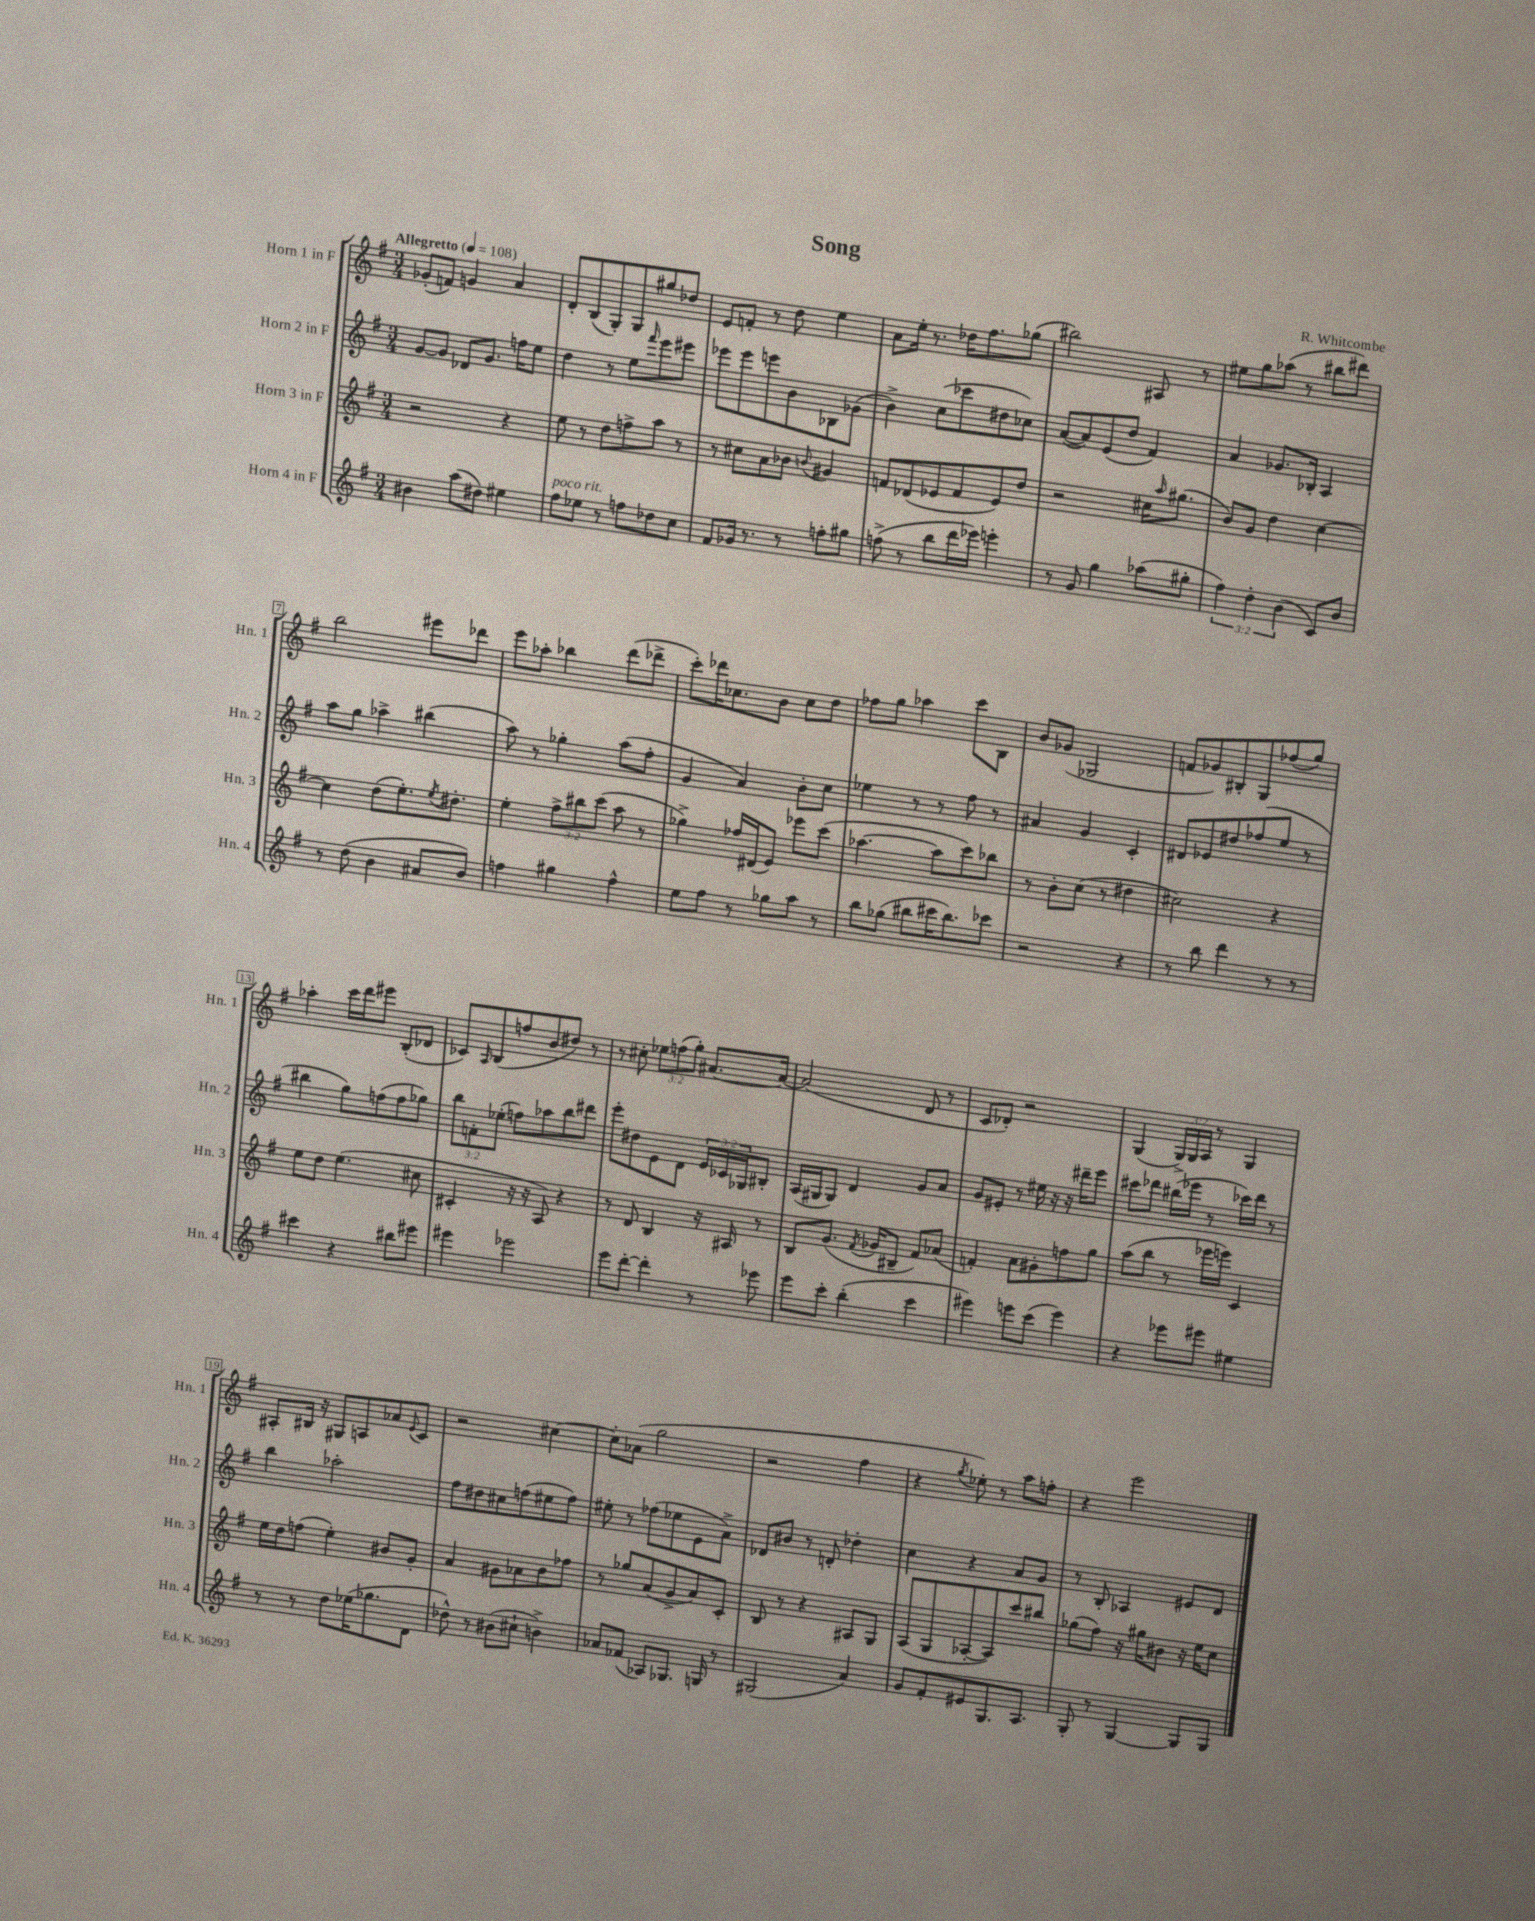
\header { title = "Song" composer = "R. Whitcombe" }
<<
\new StaffGroup <<
\new Staff = "s0" \with { instrumentName = "Horn 1 in F" shortInstrumentName = "Hn. 1" } {
    \clef treble \key g \major \numericTimeSignature \time 3/4 \override Staff.TupletNumber.text = #tuplet-number::calc-fraction-text \tempo "Allegretto" 4 = 108
    ges'8-.( f'8) g'4 a'4 |
    d'8-. b8( g8-.) g8 gis''8 des''8 |
    e'8 f'8-. r8 d''8 e''4 |
    a'8 e''16-. r8. des''16 fis''8. ges''8( |
    bis''2) ais8 r8 |
    eis''8 g''8 aes''8( r8 bis''8 dis'''8) |
    b''2 eis'''8 des'''8 |
    e'''8 aes''8-. bes''4 d'''8( des'''8-> |
    c'''8-.) des'''16 ces''8. b'8 ces''8 d''8 |
    fes''8 g''8 aes''4 c'''8 b8 |
    b'8 ges'8( ges2 |
    f'8 ges'8) bis8-. g8 fes''8( g''8) |
    aes''4-. c'''16 d'''16 eis'''8 b8-.( des'8 |
    ces'8) \grace { a16 } b8( f''8 b'8 dis''8) r8 |
    r8 cis''8-. \tuplet 3/2 { ees''8 f''8( g''8-.) } ais'8.~ ais'16~ |
    ais'2( d'8 r8 |
    c'8 des'8-.) r2 |
    g4( \tuplet 3/2 { g16->) g16 a16 } r8 g4 |
    ais8-. bis16 r16 gis8 a8 aes'8 \appoggiatura { e'8 } c'8 |
    r2 cis''4~ |
    cis''8-. aes'8( g''2 |
    r2 fis''4 |
    r4 \acciaccatura { g''8 } ees''8-.) r8 a''8 f''8-. |
    r4 e'''2 \bar "|." |
}
\new Staff = "s1" \with { instrumentName = "Horn 2 in F" shortInstrumentName = "Hn. 2" } {
    \clef treble \key g \major \numericTimeSignature \time 3/4 \override Staff.TupletNumber.text = #tuplet-number::calc-fraction-text
    g'8~ g'8 des'8 g'8. f''16 e''8 |
    d''4 r8 e''8 \grace { fis'''16 } e'''8 eis'''8 |
    ees'''8 ees'''8 e'''8 b'8 bes8 ges'8( |
    b'4->) c''8( ces'''8 dis''8 ces''8) |
    a'8~( a'8) e'8( d''8 fis'4) |
    a'4 ges'8. bes16-. a4 |
    a''8 g''8 aes''4-> bis''4( |
    a''8) r8 ges''4-. a''8( fis''8-. |
    g'4 a'4) b'8-. c''8 |
    ees''4 r8 r8 fis''8 r8 |
    ais'4 g'4 c'4-. |
    dis'8 ees'8 dis''8 fes''8( e''8 r8 |
    bis''4 g''8) f''8( f''8 ges''8) |
    \tuplet 3/2 { b''8 f'8-. ees''8-.( } f''8) aes''8 b''8 dis'''8 |
    e'''8-. dis''8 e'8 d'8 \tuplet 3/2 { e'16 ces'16 ges16 } bis8-. |
    a16( gis16 gis8) d'4 g'8 a'8 |
    g'8 eis'8-. r8 eis''16 r16 r16 dis'''16-- e'''8 |
    cis'''8 des'''8 bis''16( ees'''16 r8 ces'''16) des'''16 r8 |
    b''4 aes''2-. |
    fis''8 dis''8 cis''8 f''8( eis''8 f''8) |
    eis''8-. r8 fes''8( ees''8 e'8 a'8->) |
    des'8 bis'8 r8 d'8-. des''4-. |
    c''4 r4 a'8 g'8 |
    r8 b8-. aes4 eis'8 d'8 \bar "|." |
}
\new Staff = "s2" \with { instrumentName = "Horn 3 in F" shortInstrumentName = "Hn. 3" } {
    \clef treble \key g \major \numericTimeSignature \time 3/4 \override Staff.TupletNumber.text = #tuplet-number::calc-fraction-text
    r2 r4 |
    e''8 r8 d''8 f''8-> a''8 r8 |
    r8 cis''8 a'8 bes'8 \appoggiatura { b'8 } gis'4 |
    f'8 des'8( ees'8 f'8 ees'8) d''8 |
    r2 cis''16 \grace { a''16 } gis''8.( |
    b'8) g'8 d''4 c''4~ |
    c''4 d''8( e''8.-.) \acciaccatura { e''8 } dis''8.-. |
    e''4-. \tuplet 3/2 { fis''8-> bis''8 c'''8( } a''8 r8 |
    ges''4->) fes''16 dis'16( e'8) ees'''8 c'''8( |
    aes''4.~ aes''8 c'''8) bes''8 |
    r8 b'8-. c''8( r8 dis''4 |
    cis''2) r4 |
    e''8 d''8 e''4.( cis''8 |
    cis'4-. r16 r16 a8) r4 |
    r8 d'8 b4 r16 ais16 r8 |
    b8 g'8.( \acciaccatura { fis'8 } ges'16 bis8-- fis'8) aes'8( |
    f'4-.) a'8 gis'8-. f''8 g''8 |
    a''8( b''8 r8 ees'''16 e'''16) c'4 |
    e''16 d''16 f''8( e''4-.) bis'8 g'8-. |
    a'4 gis'8 aes'8 b'8 fes''8 |
    r8 ges''8 a'8( g'8-> a'8) c'8-. |
    b8 r8 r4 ais8 g8 |
    a8( g8 aes8~-. aes8) c'''8 bis''8 |
    ges''8( fis''8) r16 gis''16 bis'8 r16 e''16 c''8 \bar "|." |
}
\new Staff = "s3" \with { instrumentName = "Horn 4 in F" shortInstrumentName = "Hn. 4" } {
    \clef treble \key g \major \numericTimeSignature \time 3/4 \override Staff.TupletNumber.text = #tuplet-number::calc-fraction-text
    bis'4 a''8( dis''8) eis''4 |
    fis''8^\markup { \italic "poco rit." } ees''8 r8 f''8 des''8 c''8 |
    fis'8 ges'16 r8. r8 f''8-. gis''8 |
    f''8->( r8 b''8 d'''16 ees'''16) e'''4-. |
    r8 g'8 g''4 aes''8( gis''8-. |
    \tuplet 3/2 { fis''4) d''4-. b'4( } c'8) b'8 |
    r8 d''8( b'4 ais'8 b'8) |
    f''4 gis''4 f''4-^ |
    e''8 fis''8 r8 ges''8 a''8 r8 |
    b''8 ges''8( bis''8 cis'''16 bis''8.) ces'''8 |
    r2 r4 |
    r8 b''8 d'''4 r8 r8 |
    cis'''4 r4 bis''8 eis'''8 |
    eis'''4 ees'''2 |
    e'''8 d'''8~-. d'''4-. r8 ees'''8 |
    e'''8 c'''8-. b''4-.( c'''4 |
    eis'''4) e'''8 c'''8( e'''4) |
    r4 ees'''8 eis'''8 eis''4 |
    r8 r8 d''8 ees''16( ges''8. d'8 |
    des''8-^) r8 bis'8( cis''8-! b'4->) |
    aes'8 fes'8( aes8) ges8. g16 r8 |
    gis2( a'4) |
    g'8 fis'8-. eis'8 g8. a8. |
    g8-. r8 g4~ g8 g8 \bar "|." |
}
>>
>>
\layout { \context { \Score \override BarNumber.stencil = #(make-stencil-boxer 0.1 0.3 ly:text-interface::print) } }
